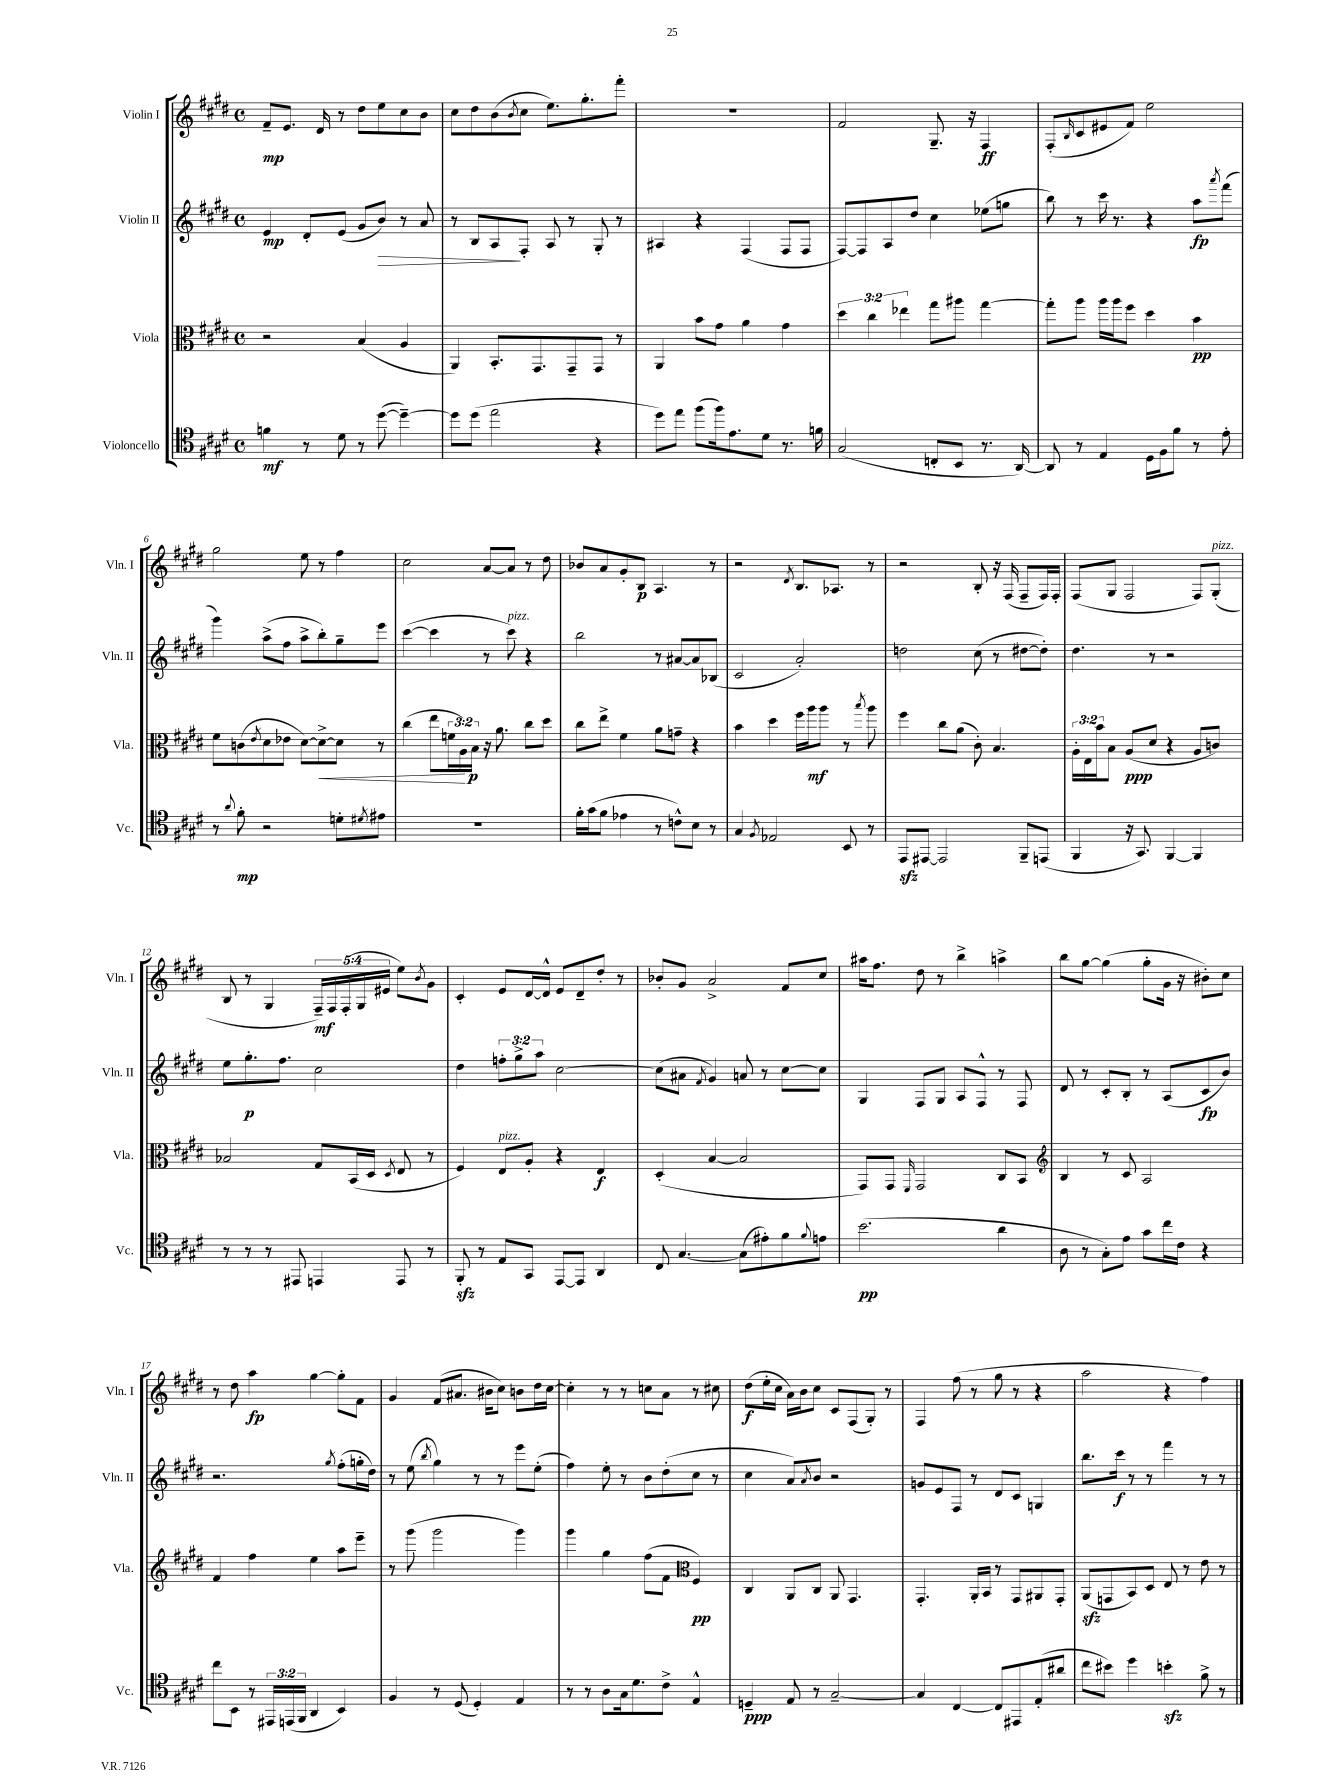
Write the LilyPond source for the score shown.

<<
\new StaffGroup <<
\new Staff = "s0" \with { instrumentName = "Violin I" shortInstrumentName = "Vln. I" } {
    \clef treble \key e \major \defaultTimeSignature \time 4/4 \override Staff.TupletNumber.text = #tuplet-number::calc-fraction-text
    fis'8--\mp e'8. dis'16 r8 dis''8 e''8 cis''8 b'8 |
    cis''8 dis''8 b'8( \acciaccatura { b'8 } cis''8 e''8.) gis''8.-. fis'''8-. |
    R1 |
    fis'2 gis8.-- r16 fis4\ff |
    fis8-.( \grace { b16 } cis'8 eis'8 fis'8) e''2 |
    gis''2 e''8 r8 fis''4 |
    cis''2 a'8~ a'8 r8 dis''8 |
    bes'8 a'8 gis'8-. b8\p a4. r8 |
    r2 \acciaccatura { dis'8 } b8. aes8. r8 |
    r2 b8-. r16 fis16( fis8-- fis16) fis16-. |
    fis8( gis8 fis2 fis8) gis8-.^\markup { \italic "pizz." }( |
    b8 r8 gis4 \tuplet 5/4 { fis16--\mf) fis16 fis16-.( gis16 eis'16 } e''8) \acciaccatura { b'8 } gis'8 |
    cis'4-. e'8 dis'16~ dis'16-^ e'8 dis'8-- dis''8-. r8 |
    bes'8-. gis'8 a'2-> fis'8 cis''8 |
    ais''16 fis''8. dis''8 r8 b''4-> a''4-> |
    b''8 gis''8~ gis''4( gis''8-. gis'16 r16 bis'8-.) cis''8 |
    r8 dis''8 a''4\fp gis''4~ gis''8-. fis'8 |
    gis'4 fis'8( ais'8. bis'16 cis''8) b'8 dis''16 cis''16~ |
    cis''4-. r8 r8 c''8 a'8 r8 cis''8 |
    dis''8\f( e''16-. cis''16 a'16) b'16 cis''8 cis'8 fis8( gis8-.) r8 |
    fis4 fis''8( r8 gis''8 r8 r4 |
    a''2 r4 fis''4) \bar "|." |
}
\new Staff = "s1" \with { instrumentName = "Violin II" shortInstrumentName = "Vln. II" } {
    \clef treble \key e \major \defaultTimeSignature \time 4/4 \override Staff.TupletNumber.text = #tuplet-number::calc-fraction-text
    e'4\mp dis'8-. e'8( gis'8 b'8\>) r8 a'8 |
    r8 b8 a8\! fis8-. a8 r8 gis8-. r8 |
    ais4 r4 fis4( fis8 fis8 |
    fis8~) fis8 a8 dis''8 cis''4 ees''8( g''8 |
    b''8) r8 cis'''16 r8. r4 a''8\fp \acciaccatura { a'''8 } fis'''8( |
    gis'''4) a''8->( fis''8 a''8-> b''8-.) gis''8-- e'''8 |
    cis'''4~( cis'''4 r8 cis'''8^\markup { \italic "pizz." }) r4 |
    b''2 r8 ais'8~ ais'8 bes8( |
    cis'2 a'2-.) |
    d''2 cis''8( r8 dis''8~ dis''8-.) |
    dis''4. r8 r2 |
    e''8 gis''8.-.\p fis''8. cis''2 |
    dis''4 \tuplet 3/2 { f''8-. gis''8-> a''8 } cis''2~ |
    cis''8( ais'8 \acciaccatura { fis'8 } gis'4) a'8 r8 cis''8~ cis''8 |
    gis4 fis8 gis8 a8 fis8-^ r8 fis8 |
    dis'8 r8 cis'8-. b8-. r8 a8( cis'8\fp b'8) |
    r2. \acciaccatura { gis''8 } fis''8-.( g''16-. dis''16) |
    r8 e''8( \acciaccatura { b''8 } gis''4) r8 r8 e'''8 e''8-.( |
    fis''4) e''8-. r8 b'8 dis''8-.( cis''8 r8 |
    cis''4 a'8) \acciaccatura { a'8 } b'8 r2 |
    g'8 e'8 fis8 r8 dis'8 cis'8 g4 |
    b''8. cis'''16\f r8 r8 fis'''4 r8 r8 \bar "|." |
}
\new Staff = "s2" \with { instrumentName = "Viola" shortInstrumentName = "Vla." } {
    \clef alto \key e \major \defaultTimeSignature \time 4/4 \override Staff.TupletNumber.text = #tuplet-number::calc-fraction-text
    r2 b4( a4 |
    a,4) b,8.-. gis,8. gis,8-- gis,8 r8 |
    a,4 b'8 gis'8 a'4 gis'4 |
    \tuplet 3/2 { dis''4 cis''4 ees''4 } gis''8 ais''8 gis''4~ |
    gis''8-. a''8 a''16 a''16 fis''8 dis''4 b'4\pp |
    fis'8 c'8( \acciaccatura { e'8 } dis'8 ees'8 dis'8~) dis'8~->\< dis'8 r8 |
    cis''4( e''8 \tuplet 3/2 { f'16 a16\!) b16\p } r16 a'8. cis''8 dis''8 |
    cis''8 e''8-> fis'4 a'8 g'8-- r4 |
    b'4 dis''4 fis''16 a''16\mf a''8 r8 \acciaccatura { b''8 } a''8 |
    fis''4 cis''8 a'8( cis'8-.) b4. |
    \tuplet 3/2 { a16-. e16 b'16 } b8 a8\ppp( dis'8 r4 a8 c'8) |
    bes2 gis8 b,16( dis16 \acciaccatura { dis8 } e8 r8 |
    fis4) e8^\markup { \italic "pizz." } a8-. r4 e4\f |
    dis4-.( b4~ b2 |
    gis,8) gis,8 \grace { fis,16 } gis,2 cis8 b,8 |
    \clef treble b4 r8 cis'8 a2 |
    fis'4 fis''4 e''4 a''8 e'''8-- |
    r8 gis'''8( gis'''2 gis'''4) |
    gis'''4 gis''4 fis''8( fis'8 \clef alto fis4\pp) |
    cis4 a,8 cis8 a,8 gis,4. |
    gis,4.-. a,16-. b,16 r8 gis,8 ais,8 gis,8-. |
    a,8\sfz( g,8 b,8) dis8 e8 r8 e'8 r8 \bar "|." |
}
\new Staff = "s3" \with { instrumentName = "Violoncello" shortInstrumentName = "Vc." } {
    \clef tenor \key e \major \defaultTimeSignature \time 4/4 \override Staff.TupletNumber.text = #tuplet-number::calc-fraction-text
    f'4\mf r8 dis'8 r8 dis''8~( dis''4~--) |
    dis''8 dis''8( e''2 r4 |
    dis''8) e''8 fis''8( fis''16) e'8. dis'8 r8. f'16 |
    gis2( c8-. b,8 r8. a,16~) |
    a,8 r8 e4 dis16 fis16 fis'8 r8 e'8-. |
    r8 \appoggiatura { a'8 } fis'8-.\mp r2 d'8-. \acciaccatura { dis'8 } eis'8 |
    R1 |
    fis'16-. gis'16( fis'8 ees'4 r8 c'8-^) b8 r8 |
    gis4 \acciaccatura { fis8 } ees2 b,8 r8 |
    e,8\sfz eis,8~ eis,2 fis,8-- e,8( |
    fis,4 r16 gis,8.) fis,4~ fis,4 |
    r8 r8 r8 eis,8 e,4 e,8 r8 |
    fis,8-.\sfz r8 e8 gis,8 e,8~ e,8 a,4 |
    cis8 gis4.~ gis8( eis'8-.) fis'8 \appoggiatura { fis'8 } e'8 |
    b'2.\pp( a'4 |
    a8 r8 gis8-.) e'8 gis'8 cis''16 cis'16 r4 |
    cis''8 b,8 r8 \tuplet 3/2 { eis,16 e,16( fis,16 } a,4 b,4) |
    fis4 r8 dis8( dis4-.) e4 |
    r8 r8 a8 gis16 dis'8. cis'8-> e4-^ |
    d4--\ppp e8 r8 gis2~-- |
    gis4 cis4~ cis8 eis,8 e8-.( ais'8 |
    cis''8 bis'8) dis''4 b'4-.\sfz fis'8-> r8 \bar "|." |
}
>>
>>
